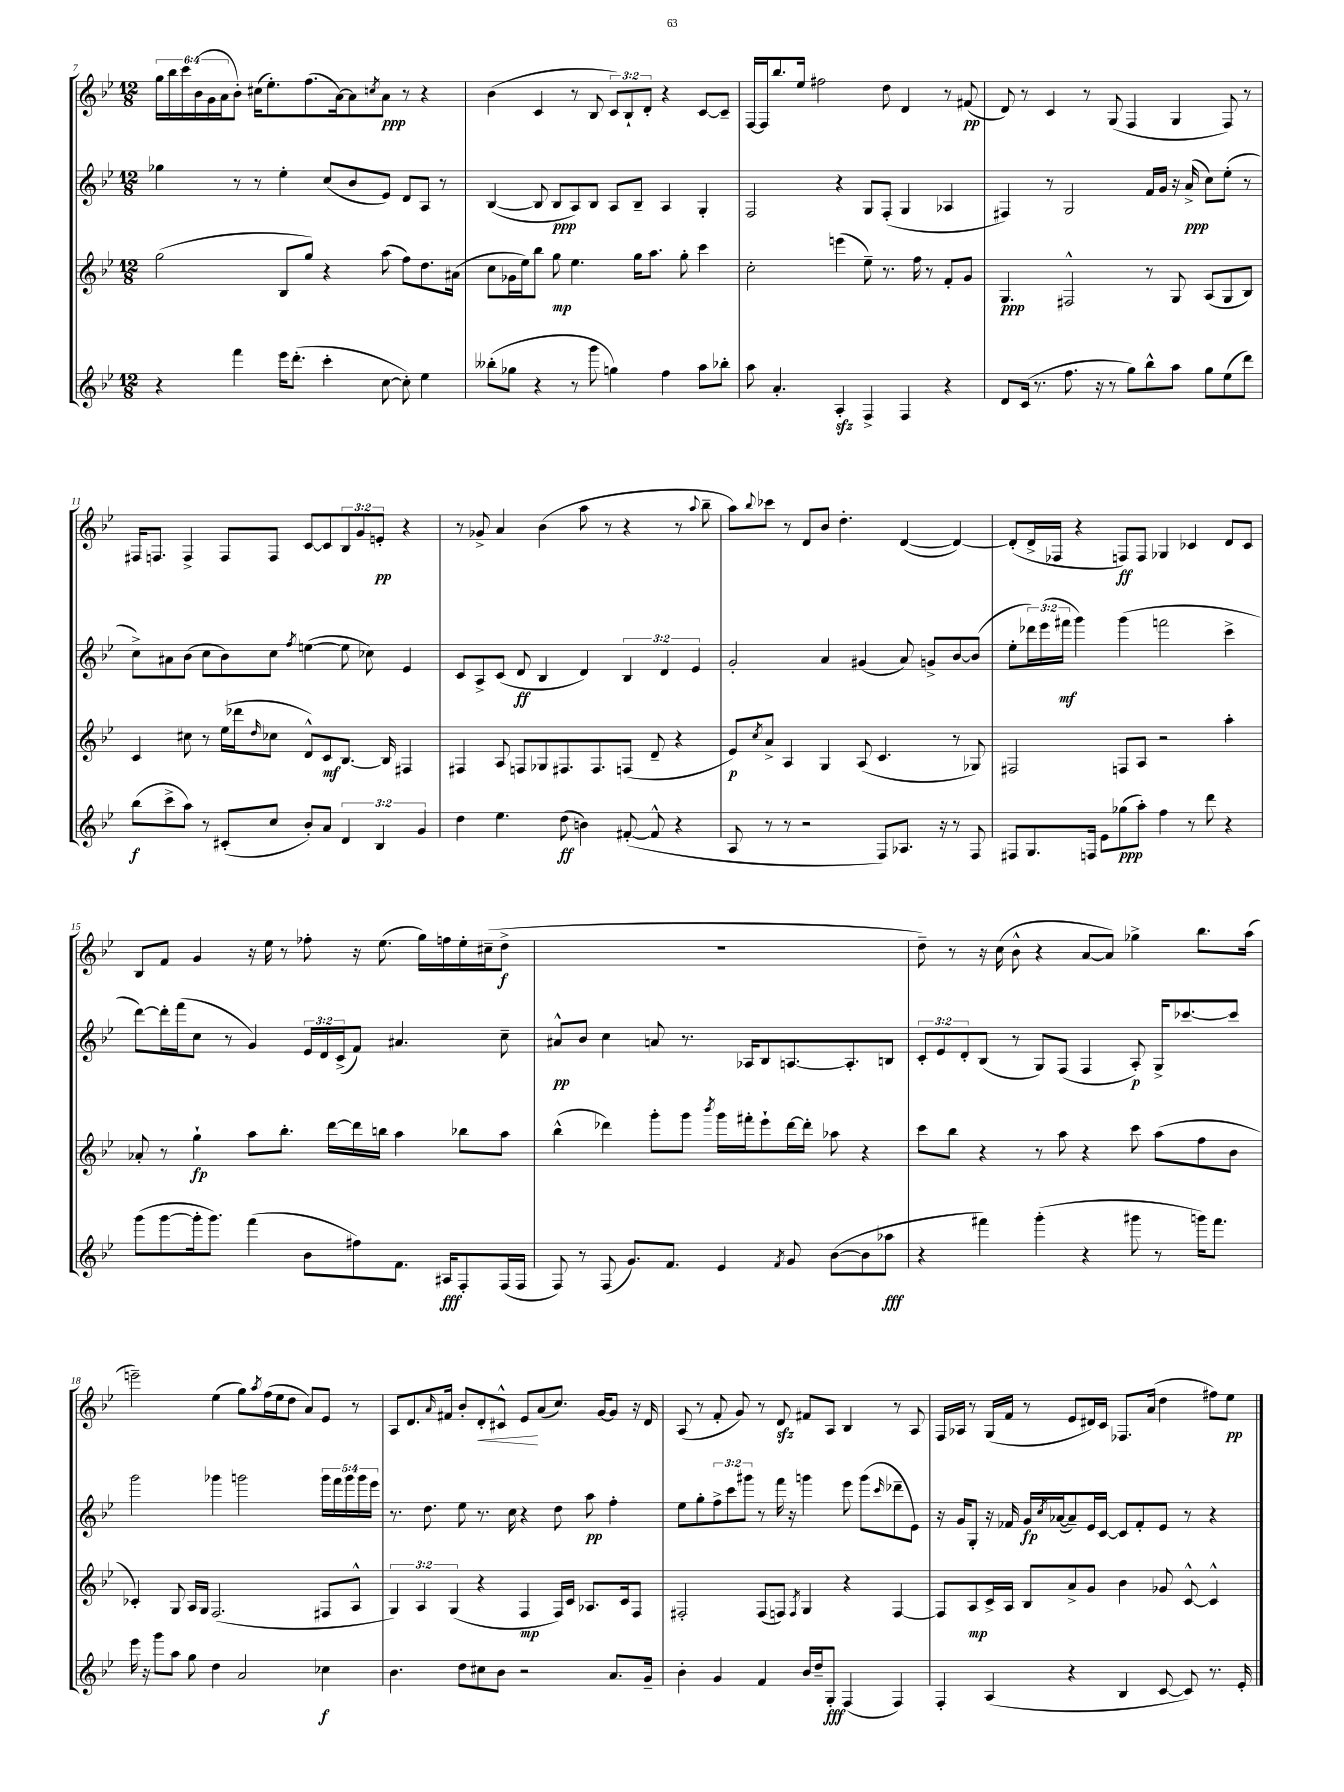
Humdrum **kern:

**kern	**kern	**kern	**kern
*staff4	*staff3	*staff2	*staff1
*clefG2	*clefG2	*clefG2	*clefG2
*k[b-e-]	*k[b-e-]	*k[b-e-]	*k[b-e-]
*M12/8	*M12/8	*M12/8	*M12/8
4r	(2gg\	4gg-\	24gg\LL
.	.	.	24bb-\
.	.	.	24ccc\
.	.	.	(24b-\
.	.	.	24g\
.	.	.	24a\J
4fff\	.	8r	8b-'\J)
.	.	8r	(16cc#\LK
.	.	.	8.ee-'\)
16eee-\LK	8B-/L	4ee-'\	.
(8.ddd'\J	.	.	.
.	8gg/J)	.	(8.ff\
4ccc'\	4r	(8cc/L	.
.	.	.	[16a\k)
.	.	8b-/	8a\]
.	.	.	8qcc/
[8cc\	(8aa\	8e-/J)	8a\J
8cc'\])	8ff\L)	8d/L	8r
4ee-\	8.dd\	8A/J	4r
.	.	8r	.
.	(16a#\Jk	.	.
=	=	=	=
(8bb--'\L	8cc\L	([4B-/	(4b-\
8gg-\J	16g-\L	.	.
.	16ee-\J)	.	.
4r	8bb-\J	8B-/]	4c/
.	8gg\	8B-/L	.
8r	4.ee-\	8A/)	8r
8ggg\	.	8B-/J	8B-/
4gg\)	.	8A/L	12c/L)
.	.	.	12B-`/
.	16gg\LK	8B-~/J	.
.	.	.	12d'/J
.	8.aa\J	.	.
4ff\	.	4A/	4r
.	8gg'\	.	.
8aa\L	4ccc\	4G'/	[8c/L
8bb-'\J	.	.	8c~/]J
=	=	=	=
8aa\	2cc'\	2F/	[16F/LL
.	.	.	16F/]J
4.a'/	.	.	8.bb-/
.	.	.	16ee-/Jk
.	.	.	2ff#\
4A'/	(4eee\	4r	.
4F^/	8ee-~\)	8G/L	.
.	8.r	(8F'/J	8dd\
4F/	.	4G/	4d/
.	16ff\	.	.
.	8r	.	.
4r	8f'/L	4A-/	8r
.	8g/J	.	(8f#/
=	=	=	=
8d/L	4.G/	4F#/)	8d/)
(16c/Jk	.	.	8r
8.r	.	.	.
.	.	8r	4c/
8.ff\	2F#^^/	2G/	.
.	.	.	8r
16r	.	.	.
8r	.	.	(8G/
8gg\L)	.	.	4F/
8bb-^^\	8r	16f/LL	.
.	.	16g/JJ	.
8aa\J	8G/	16r	4G/
.	.	(16a^/	.
8gg\L	(8A/L	8cc\L)	.
(8ee-\	8G/	(8ee-'\J	8F/)
8ddd\J)	8B-/J)	8r	8r
=	=	=	=
(8bb-\L	4c/	8cc^\L)	16F#/LK
.	.	.	8.F/J
8ccc^\	.	8a#\	.
8aa\J)	8cc#\	(8b-\J	4F^/
8r	8r	8cc\L	.
(8c#'/L	(16ee-\LL	8b-\)	8F/L
.	16ddd-\J	.	.
.	16qqdd/	.	.
8cc/J	8cc-\J	8cc\J	8F/J
.	.	8qff/	.
8b-'/L)	8d^^/L)	([4ee\	[8c/L
8a/J	8c/	.	8c/]
6d/	[8.B-/J	8ee\]	12B-/
.	.	.	12g/
.	.	8cc-\)	.
6B-/	.	.	12e'/J
.	16B-/]	.	.
.	4F#/	4e-/	4r
6g/	.	.	.
=	=	=	=
4dd\	4F#/	8c/L	8r
.	.	8A^/	8g-^/
4.ee-\	8A/	(8c/J	4a/
.	8F/L	8d/	.
.	8G-/	4B-/	(4b-\
(8dd\	8.F#/	.	.
4b\)	.	4d/)	8aa\
.	8.F#/	.	.
.	.	.	8r
([8f#'/	(8F/J	6B-/	4r
8f#^^/]	8d~/	.	.
.	.	6d/	.
4r	4r	.	8r
.	.	6e-/	.
.	.	.	8qqaa/
.	.	.	8bb-~\
=	=	=	=
8A/	8e-/L)	2g'/	8aa\L)
.	8qcc/	.	8qqbb-/
8r	8a^/J	.	8ccc-\J
8r	4A/	.	8r
2r	.	.	8d/L
.	4G/	4a/	8b-/J
.	.	.	4.dd'\
.	(8A/	(4g#/	.
8F/L)	4.c/	.	.
8.A-/J	.	8a/)	([4d/
.	.	8g^/L	.
16r	.	.	.
8r	8r	[8b-/	4d/_)
8F/	8G-/)	(8b-/]J	.
=	=	=	=
8F#/L	2F#/	8ee-'\L	(8d'/]L
8.G/	.	24ddd-\L)	16d^/L
.	.	(24eee-\	.
.	.	.	16F-/JJ
.	.	24fff#\JJ	.
.	.	4ggg\)	4r
16F/Jk	.	.	.
8e-\L	.	.	.
(8gg-\	8F/L	(4ggg\	8F/L)
8aa'\J)	8A/J	.	8F/J
4ff\	2r	2fff\	4G-/
8r	.	.	4c-/
8ddd\	.	.	.
4r	4aa'\	4ccc^\	8d/L
.	.	.	8c-/J
=	=	=	=
(8ggg\L	8a-'/	[8ddd\L)	8B-/L
[8ggg\	8r	16ddd'\]L	8f/J
.	.	(16fff\J	.
16ggg'\]k	4gg`\	8cc\J	4g/
8.ggg\J)	.	.	.
.	.	8r	.
(4fff\	8aa\L	4g/)	16r
.	.	.	16ee-\
.	8.bb-'\J	.	8r
8b-\L	.	24e-/LL	8ff-'\
.	.	24d/	.
.	[16ddd\LL	.	.
.	.	(24c^/J	.
8ff#\)	16ddd\]	8f/J)	16r
.	16bb\JJ	.	(8.ee-\
8.f\J	4aa\	4.a#/	.
.	.	.	16gg\LL)
16A#/LK	.	.	16ff\
8F'/	8bb-\L	.	16ee-'\
.	.	.	(16cc#~\J
(16F/L	8aa\J	8cc~\	8dd^\J
16F/JJ	.	.	.
=	=	=	=
8F/)	(4bb-^^\	8a#^^/L	1.r
8r	.	8b-/J	.
(8F/	4ddd-\)	4cc\	.
8.g/L)	.	.	.
.	8ggg'\L	8a/	.
8.f/J	.	.	.
.	8ggg\J	8.r	.
.	8qbbb-/	.	.
4e-/	16ggg\LL	.	.
.	16fff#'\J	16A-/LK	.
.	8eee-`\	8B-/	.
8qf/	.	.	.
8g/	[16ddd-\L	[8.A/	.
.	16ddd-'\]JJ	.	.
([8b-\L	8aa-\	.	.
.	.	8.A'/]	.
8b-\]	4r	.	.
8aa-\J	.	8B/J	.
=	=	=	=
4r	8ccc\L	12c'/L	8dd~\)
.	.	12e-/	.
.	8bb-\J	.	8r
.	.	12d'/	.
4fff#\)	4r	(8B-/J	16r
.	.	.	(16cc\
.	.	8r	8b-^^\
(4ggg'\	8r	8G/L)	4r
.	8aa\	(8F/J	.
4r	4r	4F/	[8a/L
.	.	.	8a/]J)
8ggg#\	8ccc\	8A'/)	4gg-^\
8r	(8aa\L	16G^/LK	.
.	.	[8.ccc-/	.
16ggg\LK)	8ff\	.	8.bb-\L
8.fff#\J	.	.	.
.	8b-\J	8ccc-/]J	.
.	.	.	(16aa\Jk
=	=	=	=
16eee-\	4c-'/)	2ggg\	2eee~\)
16r	.	.	.
8ggg\L	.	.	.
8aa\J	8G/	.	.
8gg\	16A/LL	.	.
.	16G/JJ	.	.
4dd\	(2.F/	4ggg-\	(4ee-\
2a/	.	2ggg\	8gg\L)
.	.	.	8qaa/
.	.	.	(16ff\L
.	.	.	16ee-\J
.	.	.	8dd\J
.	.	.	8a/L)
4cc-\	8F#/L	20ggg\LL	8e-/J
.	.	20fff\	.
.	.	20ggg\	.
.	8A^^/J	.	8r
.	.	20ggg\	.
.	.	20eee-\JJ	.
=	=	=	=
4.b-\	6G/)	8.r	8A/L
.	.	.	8.d/
.	6A/	.	.
.	.	8.dd\	.
.	.	.	16qqa/
.	.	.	16f#/Jk
.	(6G/	.	.
8dd\L	.	8ee-\	8b-'/L
8cc#\	4r	8.r	8d'/
8b-\J	.	.	8c#^^/J
.	.	16cc\	.
2r	4F/	4r	8e-/L
.	.	.	(8a/
.	16F/LL)	8dd\	8.cc/J)
.	16c/JJ	.	.
.	8.A-/L	8aa\	.
.	.	.	[16g/LK
8.a/L	.	4ff'\	8g/]J
.	16c/k	.	.
.	8F/J	.	16r
16g~/Jk	.	.	16d/
=	=	=	=
4b-'\	2F#'/	8ee-\L	(8A/
.	.	8gg'\	8r
4g/	.	12ff^\	8f'/
.	.	12ccc\	.
.	.	.	8g/)
.	.	12ggg#\J	.
4f/	(8F#/L	8r	8r
.	8F/J)	16fff\	8d/
.	.	16r	.
.	8qF/	.	.
16b-/LL	4G/	4ggg\	8f#/L
16dd~/J	.	.	.
8G'/J	.	.	8A/J
(4F/	4r	8eee-\	4B-/
.	.	(8ggg\L	.
.	.	16qqccc/	.
4F/)	[4F/	8ddd-~\	8r
.	.	8e-\J)	8A/
=	=	=	=
4F'/	8F/]L	16r	16F/LL
.	.	16g/LK	16A-/JJ
.	8A/	8G'/J	8r
(4A/	16c^/L	16r	(16G/LL
.	16A/JJ	16f-/	16f/JJ
.	8B-/L	16g/LL	8r
.	.	8qcc/	.
.	.	([16a-/J	.
4r	8a^/	8a-~/])	8e-/L
.	8g/J	16e-/L	16d#/L)
.	.	[16c/JJ	16c/JJ
4B-/	4b-\	8c/]L	8.F-/L
.	.	8f-'/	.
.	.	.	(16a/Jk
[8c/	8g-/	8e-/J	4dd\
8c/])	[8c^^/	8r	.
8.r	4c^^/]	4r	8ff#\L)
.	.	.	8ee-\J
16e-'/	.	.	.
==	==	==	==
*-	*-	*-	*-
